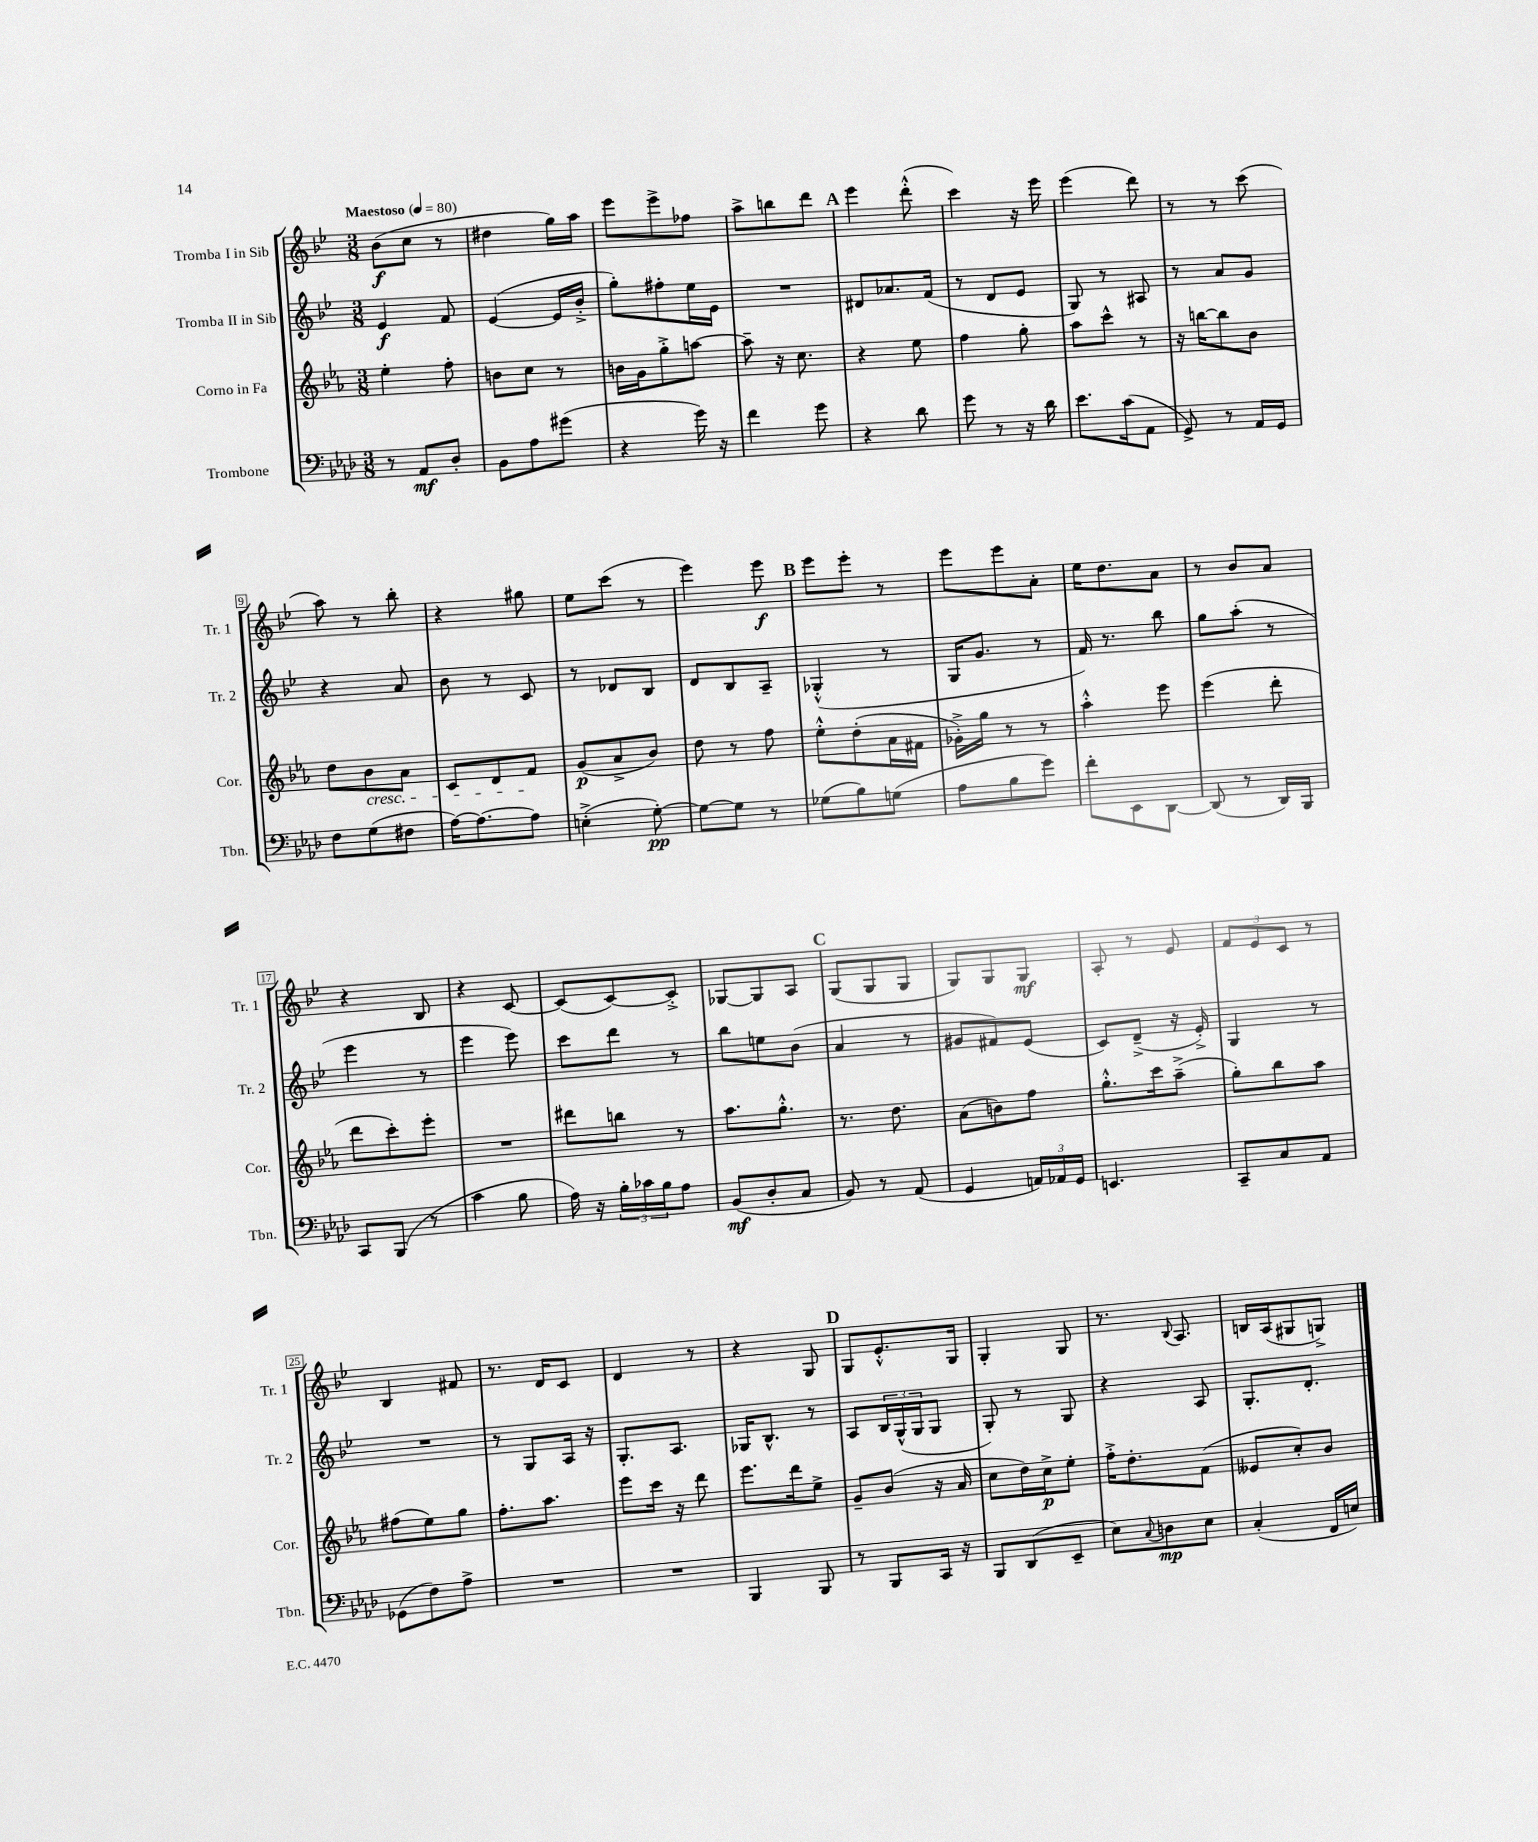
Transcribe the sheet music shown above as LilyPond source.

<<
\new StaffGroup <<
\new Staff = "s0" \with { instrumentName = "Tromba I in Sib" shortInstrumentName = "Tr. 1" } {
    \clef treble \key bes \major \numericTimeSignature \time 3/8 \tempo "Maestoso" 4 = 80
    bes'8\f( c''8 r8 |
    dis''4 g''16) a''16 |
    ees'''8 ees'''8-> fes''8 |
    a''8-> b''8 d'''8 |
    \mark \markup { \bold "A" } ees'''4 d'''8-.-^( |
    c'''4) r16 ees'''16 |
    ees'''4( d'''8) |
    r8 r8 c'''8( |
    a''8) r8 bes''8-. |
    r4 gis''8 |
    ees''8 c'''8( r8 |
    ees'''4) ees'''8\f |
    \mark \markup { \bold "B" } ees'''8 ees'''8-. r8 |
    ees'''8 ees'''8 a'8-. |
    ees''16 d''8. a'8 |
    r8 bes'8 a'8 |
    r4 bes8 |
    r4 c'8~ |
    c'8( c'8~) c'8-.-> |
    ges8~ ges8 a8 |
    \mark \markup { \bold "C" } g8( g8 g8 |
    g8) g8 g8\mf |
    a8-. r8 ees'8 |
    \tuplet 3/2 { f'8 ees'8 c'8 } r8 |
    bes4 fis'8 |
    r8. d'16 c'8 |
    d'4 r8 |
    r4 g8 |
    \mark \markup { \bold "D" } g8 ees'8.-.-^ g16 |
    g4-. g8 |
    r8. \appoggiatura { bes8 } a8. |
    b16 a16( gis8 g8->) \bar "|." |
}
\new Staff = "s1" \with { instrumentName = "Tromba II in Sib" shortInstrumentName = "Tr. 2" } {
    \clef treble \key bes \major \numericTimeSignature \time 3/8
    ees'4\f f'8 |
    ees'4~( ees'16 bes'16-.-> |
    g''8-.) fis''8-. ees''16 ees'16 |
    R4. |
    \mark \markup { \bold "A" } dis'8 aes'8. f'16( |
    r8 d'8 ees'8 |
    g8) r8 ais8 |
    r8 a'8 g'8 |
    r4 a'8 |
    bes'8 r8 c'8 |
    r8 des'8 bes8 |
    d'8 bes8 a8-- |
    \mark \markup { \bold "B" } ges4-.-^( r8 |
    g16 g'8. r8 |
    f'16) r8. bes''8 |
    g''8 a''8-.( r8 |
    ees'''4 r8 |
    ees'''4 ees'''8) |
    c'''8 d'''8 r8 |
    bes''8 e''8 bes'8( |
    \mark \markup { \bold "C" } a'4 r8 |
    gis'8 fis'8) ees'8( |
    c'8) d'8--->( r16 ees'16-.->) |
    g4 r8 |
    R4. |
    r8 g8 a16 r16 |
    g8.-. a8. |
    ges16 bes8.-^ r8 |
    \mark \markup { \bold "D" } a8 \tuplet 3/2 { bes16 g16-^( g16 } g8 |
    g8-.) r8 g8 |
    r4 a8 |
    g8.-. d'8.-. \bar "|." |
}
\new Staff = "s2" \with { instrumentName = "Corno in Fa" shortInstrumentName = "Cor." } {
    \clef treble \key ees \major \numericTimeSignature \time 3/8
    ees''4-. f''8-. |
    b'8 c''8 r8 |
    b'16 g'16 g''8-.-> a''8~ |
    a''8-- r16 c''8. |
    \mark \markup { \bold "A" } r4 ees''8 |
    f''4 g''8-. |
    aes''8 c'''8-^ r8 |
    r16 b''16~ b''8 bes'8 |
    d''8 bes'8\cresc aes'8 |
    c'8 d'8 f'8\! |
    g'8\p( aes'8-> bes'8) |
    d''8 r8 f''8 |
    \mark \markup { \bold "B" } ees''8-.-^ d''8-.( aes'16 fis'16 |
    ges'16-.->) g''16 r8 r8 |
    aes''4-.-^ ees'''8 |
    ees'''4( d'''8-. |
    d'''8 c'''8-.) ees'''8-. |
    R4. |
    dis'''8 b''8 r8 |
    aes''8. g''8.-.-^ |
    \mark \markup { \bold "C" } r8. d''8. |
    aes'8( b'8) f''8 |
    g''8.-.-^ c'''16 aes''8--->( |
    g''8-.) bes''8 aes''8 |
    fis''8( ees''8) g''8 |
    f''8.-. aes''8. |
    ees'''8 c'''16 r16 d'''8 |
    ees'''8. d'''16 ees''8-> |
    \mark \markup { \bold "D" } g'8-- bes'8( r16 aes'16 |
    c''8 d''16) c''16->\p ees''8-. |
    f''16-.-> d''8.-. f'8( |
    eeses'8 c''8-.) bes'8 \bar "|." |
}
\new Staff = "s3" \with { instrumentName = "Trombone" shortInstrumentName = "Tbn." } {
    \clef bass \key aes \major \numericTimeSignature \time 3/8
    r8 aes,8\mf des8-. |
    bes,8 aes8 gis'8( |
    r4 g'16) r16 |
    f'4 g'8 |
    \mark \markup { \bold "A" } r4 des'8 |
    g'8 r8 r16 des'16 |
    ees'8. c'16( aes,8 |
    g,8->) r8 aes,16 g,16 |
    f8 g8( fis8 |
    aes16~) aes8.~ aes8 |
    e4-.->( g8~-.\pp) |
    g8~ g8 r8 |
    \mark \markup { \bold "B" } ges8( bes8) g8( |
    aes8 bes8 g'8) |
    f'8-. ees,8 des,8~ |
    des,8( r8 des,16) bes,,16 |
    c,8 bes,,8( r8 |
    c'4 bes8 |
    aes16) r16 \tuplet 3/2 { bes16-. ces'16 bes16 } aes8 |
    bes,8\mf( des8-. c8 |
    \mark \markup { \bold "C" } bes,8) r8 aes,8( |
    g,4 \tuplet 3/2 { a,16) aes,16 g,16 } |
    e,4. |
    c,8-- c8 aes,8 |
    ges,8( f8) aes8-> |
    R4. |
    R4. |
    bes,,4 bes,,8 |
    \mark \markup { \bold "D" } r8 bes,,8 c,16 r16 |
    bes,,8 des,8( ees,8-- |
    ees8) \appoggiatura { c8 } d8\mp ees8 |
    c4-.( f,16 e16) \bar "|." |
}
>>
>>
\layout { \context { \Score \override BarNumber.stencil = #(make-stencil-boxer 0.1 0.3 ly:text-interface::print) } }
